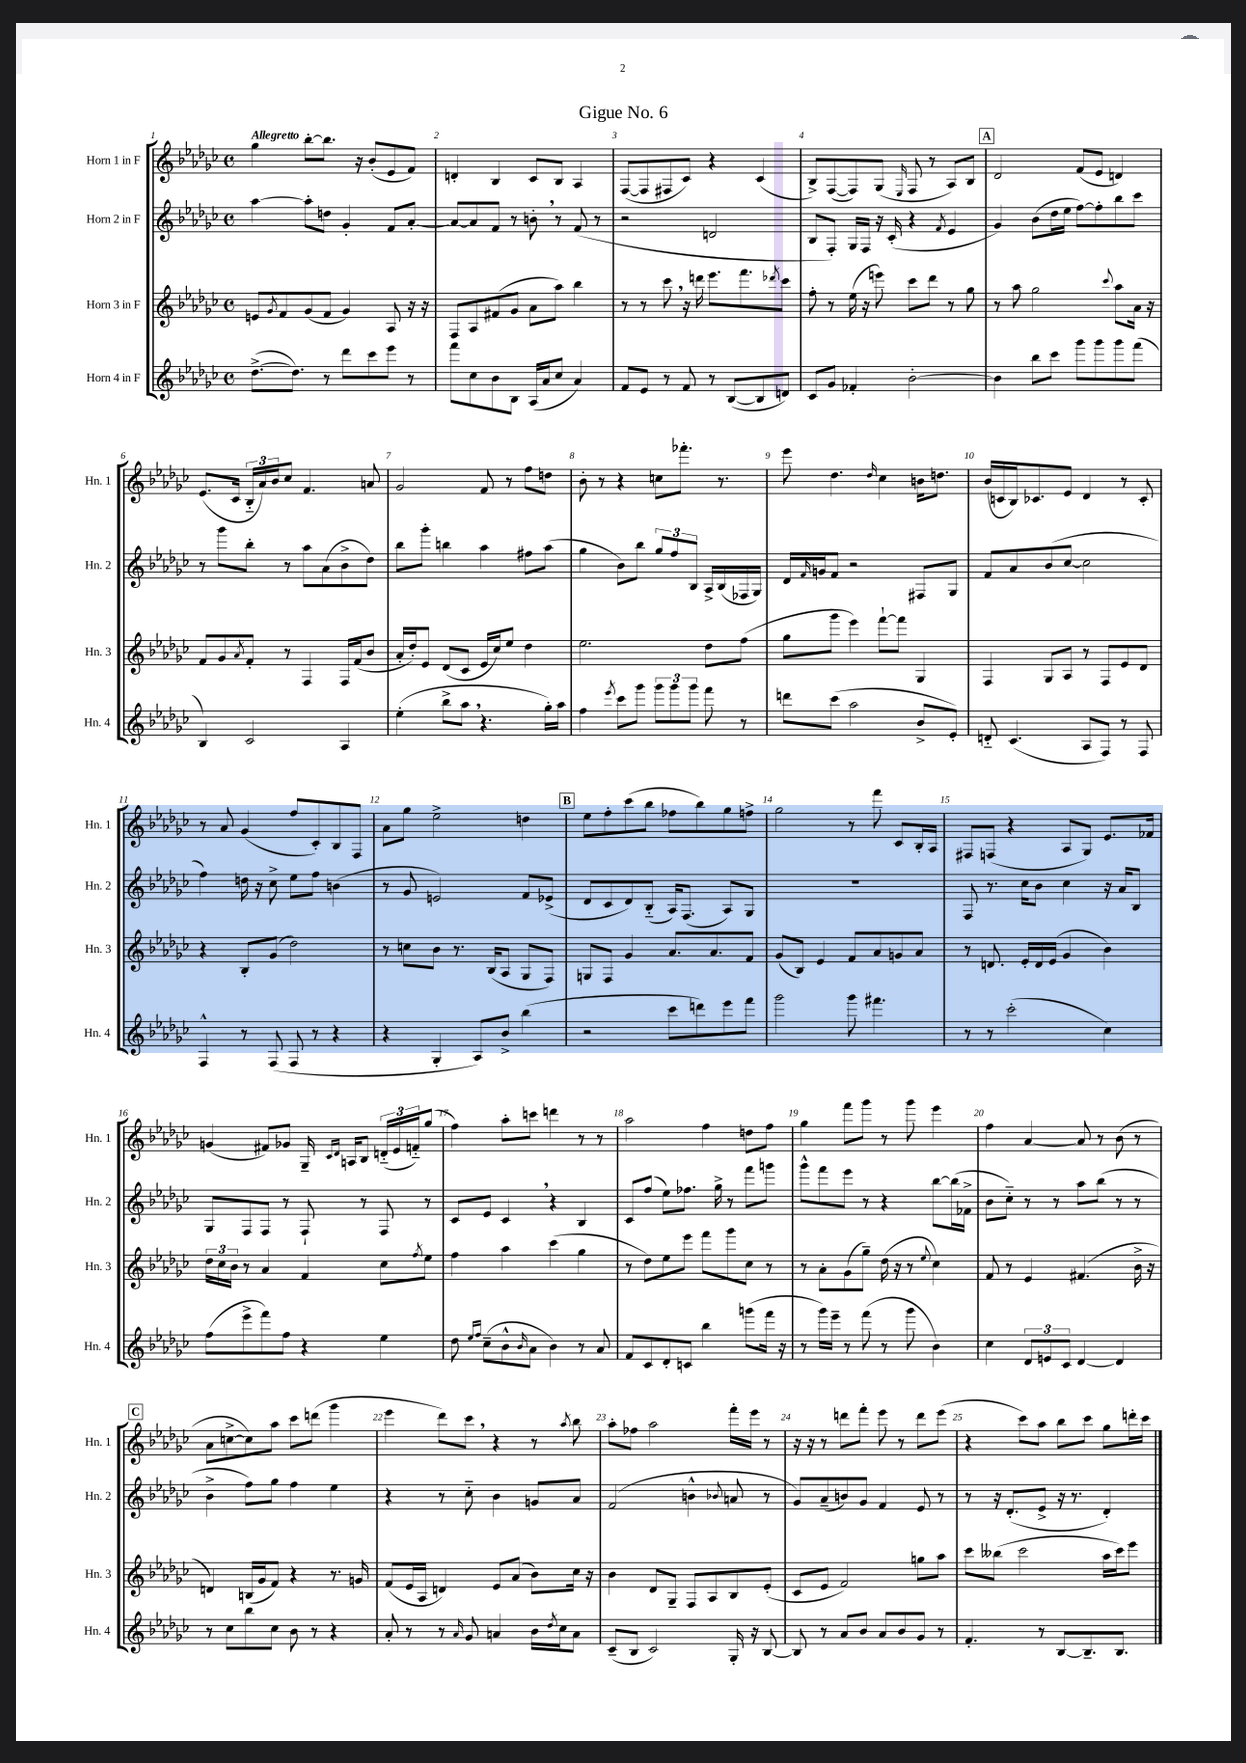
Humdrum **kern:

**kern	**kern	**kern	**kern
*staff4	*staff3	*staff2	*staff1
*clefG2	*clefG2	*clefG2	*clefG2
*k[b-e-a-d-g-c-]	*k[b-e-a-d-g-c-]	*k[b-e-a-d-g-c-]	*k[b-e-a-d-g-c-]
*M4/4	*M4/4	*M4/4	*M4/4
*met(c)	*met(c)	*met(c)	*met(c)
([8.dd-^\L	8e/L	[4aa-\	4gg-\
.	8qg-/	.	.
.	8f/	.	.
8.dd-\]J)	.	.	.
.	(8g-/	8aa-'\]L	[8bb-'\L
8r	8f/J	8dd\J	8.bb-\]J
8ddd-\L	4g-/)	4g-'/	.
.	.	.	16r
8ccc-\	.	.	(8b-'/L
8eee-\J	8A-/	8f/L	8e-/
8r	16r	[8a-'/J	8f/J)
.	16r	.	.
=	=	=	=
8fff\L	8F/L	8a-/_L	4d'/
8cc-\	8A-/	8a-/]	.
8b-\	(8f#/	8f/J	4B-/
8B-\J	8g-/J	8r	.
(16A-/LL	8a-\L	8b'\	8c-/L
16a-/J	.	.	.
8cc-/J	8aa-\J)	8r	8B-/J
4a-/)	4bb-\	(8f/	4A-/
.	.	8r	.
=	=	=	=
8f/L	8r	2r	([8F/L
8e-/J	8r	.	8F/]
8r	8ccc-\	.	8F#/
8f/	16r	.	8c-/J)
.	16ddd\	.	.
8r	8.eee-\L	2d/	4r
([8B-/L	.	.	.
.	8.fff\	.	.
8B-/]	.	.	(4c-/
.	8qddd-/	.	.
8d/J)	8ccc-\J	.	.
=	=	=	=
8c-/L	8ff'\	8B-/L	8B-^/L)
8g-/J	8r	8F'/J)	([8F/
4f-'/	(16ee-\	16G-/LL	8F/])
.	16r	16F/JJ	.
.	8eee\)	16r	(8G-/J
.	.	(16c-'/	.
.	.	.	16qqE-/
[2b-'\	8ccc-\L	4r	8F/
.	8ddd-\J	.	8r
.	.	8qf/	.
.	8r	4e-/	8A-/L)
.	8gg-\	.	8B-/J
=	=	=	=
4b-\]	8r	4g-/)	2d-/
.	8aa-\	.	.
8bb-\L	2gg-\	(8b-\L	.
8ccc-\J	.	16dd-\L	.
.	.	16ee-\JJ	.
8ggg-\L	.	[8ff\L)	(8f/L
8ggg-\	.	8ff'\]	8e-/J
.	8qqccc-/	.	.
8ggg-\	8aa-\L	8bb-\	4d/)
(8fff\J	16a-\Jk	8ccc-\J	.
.	16r	.	.
=	=	=	=
4B-/)	8f/L	8r	(8.e-/L
.	8g-/	8ggg-\L	.
.	.	.	16c-/Jk
.	8qa-/	.	.
2c-/	8f'/J	8bb-'\J	24B-'~/LL
.	.	.	24a-/)
.	.	.	24b-/J
.	8r	8r	8cc-/J
.	4F/	8aa-\L	4.f/
.	.	(8a-\	.
4A-/	16F/LL	8b-^\	.
.	(16f/J	.	.
.	8b-/J	8dd-\J)	8a/
=	=	=	=
(4ee-'\	16a-'/LL	8bb-\L	2g-/
.	16dd-'/J)	.	.
.	8e-/J	8ggg-'\J	.
8bb-^\L	(8d-/L	4bb\	.
8aa-\J	8c-/J	.	.
4.r	16e-/LL	4aa-\	8f/
.	16cc-/J)	.	.
.	8ee-/J	.	8r
.	4dd-\	8ff#\L	8ff\L
16gg-'\LL)	.	(8aa-\J	8dd\J
16aa-\JJ	.	.	.
=	=	=	=
4ff\	2.ee-\	4gg-\	8b-'\
.	.	.	8r
8qeee-/	.	.	.
8ccc-\L	.	8b-\L)	4r
8ggg-\J	.	8bb-\J	.
12ggg-\L	.	12gg-/L	8cc\L
12ggg-\	.	12ff/	.
.	.	.	8.fff-'\J
12ggg-\J	.	12B-/J	.
8fff\	8dd-\L	16A-^/LL	.
.	.	(16B-/	8.r
8r	(8ff\J	16F-/	.
.	.	16G-/JJ)	.
=	=	=	=
8ddd\L	8gg-\L	16d-/LL	8eee-\
.	.	16qqf/	.
.	.	16g/J	.
(8ccc-\J	8ggg-\J	8f/J	4.dd-\
2aa-\	4eee-\)	2r	.
.	.	.	16qqdd-/
.	[8fff`\L	.	4cc-\
.	8fff\]J	.	.
8b-^/L	4G-/	8F#/L	16b\LK
.	.	.	8.dd\J
8e-'/J)	.	8G-/J	.
=	=	=	=
8d'~/	4F/	8f/L	(16b-/LL
.	.	.	16c/
(4.c-/	.	8a-/	16B-/J)
.	.	.	8.c-/
.	8G-/L	(8b-/	.
.	8A-/J	[8cc-/J	8e-/J
8A-/L	8r	2cc-\]	4d-/
8F/J)	8F/L	.	.
8r	8e-/	.	8r
8F/	8d-/J	.	8c-'/
=	=	=	=
4F^^/	4r	4ff\)	8r
.	.	.	8a-/
8r	8B-'/L	16dd\	(4g-/
.	.	16r	.
(8F/	(8g-/J	8cc-^\	.
8F/	2dd-\)	8ee-\L	8ff/L
8r	.	8ff\J	8c-'/)
4r	.	(4b\	8B-/
.	.	.	8F/J
=	=	=	=
4r	8r	8r	8a-\L
.	8cc\L	8g-/	8gg-\J
4G-'/	8b-\J	2e/)	2ee-^\
.	8.r	.	.
8A-/L)	.	.	.
.	(16B-/LK	.	.
8b-^/J	8A-/J	.	.
(4bb-\	8G-/L	8f/L	4dd\
.	8F/J)	(8e-^/J	.
=	=	=	=
2r	8G/L	8d-/L	8ee-\L
.	8F/J	8c-/	8ff'\
.	4g-/	8d-/)	(8ccc-\
.	.	(8B-'~/J	8bb-\J
8ccc-\L	8.a-/L	16A-/LK)	8ff-\L
.	.	(8.F/J	.
8ddd\)	.	.	8bb-\)
.	8.a-/	.	.
8eee-\	.	8A-/L)	8gg-\
8fff\J	8f/J	8G-/J	8ff^\J
=	=	=	=
2ggg-\	(8g-/L	1r	2gg-\
.	8B-/J)	.	.
.	4e-/	.	.
8ggg-\	8f/L	.	8r
4.fff#\	8a-/	.	8fff\
.	8g/	.	8c-/L
.	8a-/J	.	16B-'/L
.	.	.	16A-/JJ
=	=	=	=
8r	8r	8F/	8F#/L
8r	8.d/	8.r	(8F/J
(2ccc-'\	.	.	4r
.	16e-'/LL	16cc-\LK	.
.	16d/	8b-\J	.
.	(16e-/JJ	.	.
.	4g-/	4cc-\	8A-/L
.	.	.	8G-/J)
4cc-\)	4b-\)	16r	8.e-/L
.	.	16a-/LK	.
.	.	8B-/J	.
.	.	.	16f-/Jk
=	=	=	=
(8ff\L	24dd-\LL	8G-/L	(4g/
.	24cc-\	.	.
.	24b-\JJ	.	.
8eee-^\	8r	8F/	.
8fff\)	4a-/	8F/J	8f#/L)
8ff\J	.	8r	8g-/J
4r	4f/	8F`/	16G-~/
.	.	.	16qqc-/LL
.	.	.	16qqd-/JJ
.	.	.	16A/LK
.	.	8r	8B-/J
4ee-\	8cc-\L	8F/	(24d'~/LL
.	.	.	24e-/
.	.	.	24f'~/J)
.	8qff/	.	.
.	8ee-\J	8r	(8gg-/J
=	=	=	=
8dd-\	4ff\	8c-/L	4ff\)
16qqee-/LL	.	.	.
16qqff/JJ	.	.	.
(8cc-~\L	.	8e-/J	.
8b-^^\	4aa-\	4c-/	8aa-'\L
16qqb-/	.	.	.
8a-\J	.	.	8ccc\J
4b-\)	(4ccc-\	4r	4ddd\
8r	4gg-\	4B-/	8r
8a-/	.	.	8r
=	=	=	=
8f/L	8r	8c-/L	2aa-\
8c-/	8dd-\L)	(8ff/J	.
8d-'/	8ee-\	8ee-\L)	.
8c/J	8eee-\J	8.ff-\J	.
4bb-\	8fff\L	.	4ff\
.	.	16gg-^\	.
.	8ggg-\	8r	.
(8ggg\L	8cc-\J	8fff\L	8dd\L
16fff\Jk	8r	8ggg\J	8ff\J
16r	.	.	.
=	=	=	=
8r	8r	8ggg-^^\L	4gg-\
16ggg-\LL)	8a-'\L	8fff\	.
16eee-~\JJ	.	.	.
8r	(8g-\	8eee-\J	8fff\L
(8fff\	8gg-~\J)	8r	8ggg-\J
8r	(16dd-\	4r	8r
.	16r	.	.
8ggg-\	8r	.	8ggg-\
.	8qqee-/	.	.
4b-\)	4cc-\)	[8bb-\L	4eee-\
.	.	(16bb-\]L	.
.	.	16f-^\JJ	.
=	=	=	=
4cc-\	8f/	8b-\L	4ff\
.	8r	8cc-'~\J)	.
12d-/L	4e-/	8r	[4a-/
12e/	.	.	.
.	.	8r	.
12c-/J	.	.	.
[4d-/	(4.f#/	8aa-\L	8a-/]
.	.	(8bb-\J	8r
4d-/]	.	8r	(8b-\
.	16b-^\	8r	8r
.	16r	.	.
=	=	=	=
8r	4d/)	4b-^\	8a-\L
8cc-\L	.	.	[8cc^\
8bb-\	(16B/LL	8ff\L)	8cc\])
.	16g-/J	.	.
8cc-\J	8f/J)	8gg-\J	8aa-\J
8b-\	4r	4ff\	8ccc-\L
8r	.	.	(8ddd\J
4r	8.r	4ee-\	4ggg-\
.	16g/	.	.
=	=	=	=
8a-'/	(8f/L	4r	4eee-\
8r	16e-/L	.	.
.	16A-/JJ	.	.
8r	4d/)	8r	8ddd-\L)
16qqa-/	.	.	.
8g-/	.	8cc-'~\	8ccc-\J
4a/	8e-/L	4b-\	4r
.	(8a-/J	.	.
16b-\LL	8b-\L)	8g/L	8r
8qdd-/	.	.	.
16cc-\J	.	.	.
.	.	.	8qaa-/
8a\J	16cc-\Jk	8a-/J	8bb-\
.	16r	.	.
=	=	=	=
(8c-~/L	4b-\	(2f/	8aa-'\L
8B-/J	.	.	8ff-\J
2c-/)	8d-/L	.	2aa-\
.	8G-~/J	.	.
.	8F/L	4b^^\	.
.	8A-/	.	.
.	.	8qqb-/	.
16G-'/	8B-/	8a/	16fff'\LL
16r	.	.	16eee-\JJ
[8B-/	(8e-'/J	8r	8r
=	=	=	=
8B-/]	8c-/L	8g-/L)	16r
.	.	.	16r
8r	8e-/J	(8a-~/	8r
8a-/L	2f/)	8b/)	8ddd\L
8b-/J	.	8g-/J	8fff'\J
8a-/L	.	4f/	8eee-\
8b-/	.	.	8r
8g-/J	8gg\L	8e-/	8ddd\L
8r	8aa-\J	8r	(8eee-\J
=	=	=	=
4.f'/	8ccc-\L	8r	4r
.	(8bb--\J	16r	.
.	.	(8.d-'/L	.
.	2ccc-\	.	8ccc-\L)
8r	.	8e-^/J	8aa-\J
[8B-/L	.	16r	8bb-\L
.	.	8.r	.
8.B-~/]	.	.	8ccc-\J
.	16aa-\LL	4d-'/)	8gg-\L
8.B-/J	16ccc-\J)	.	.
.	8eee-\J	.	16ddd'\L
.	.	.	16ccc-\JJ
==	==	==	==
*-	*-	*-	*-
